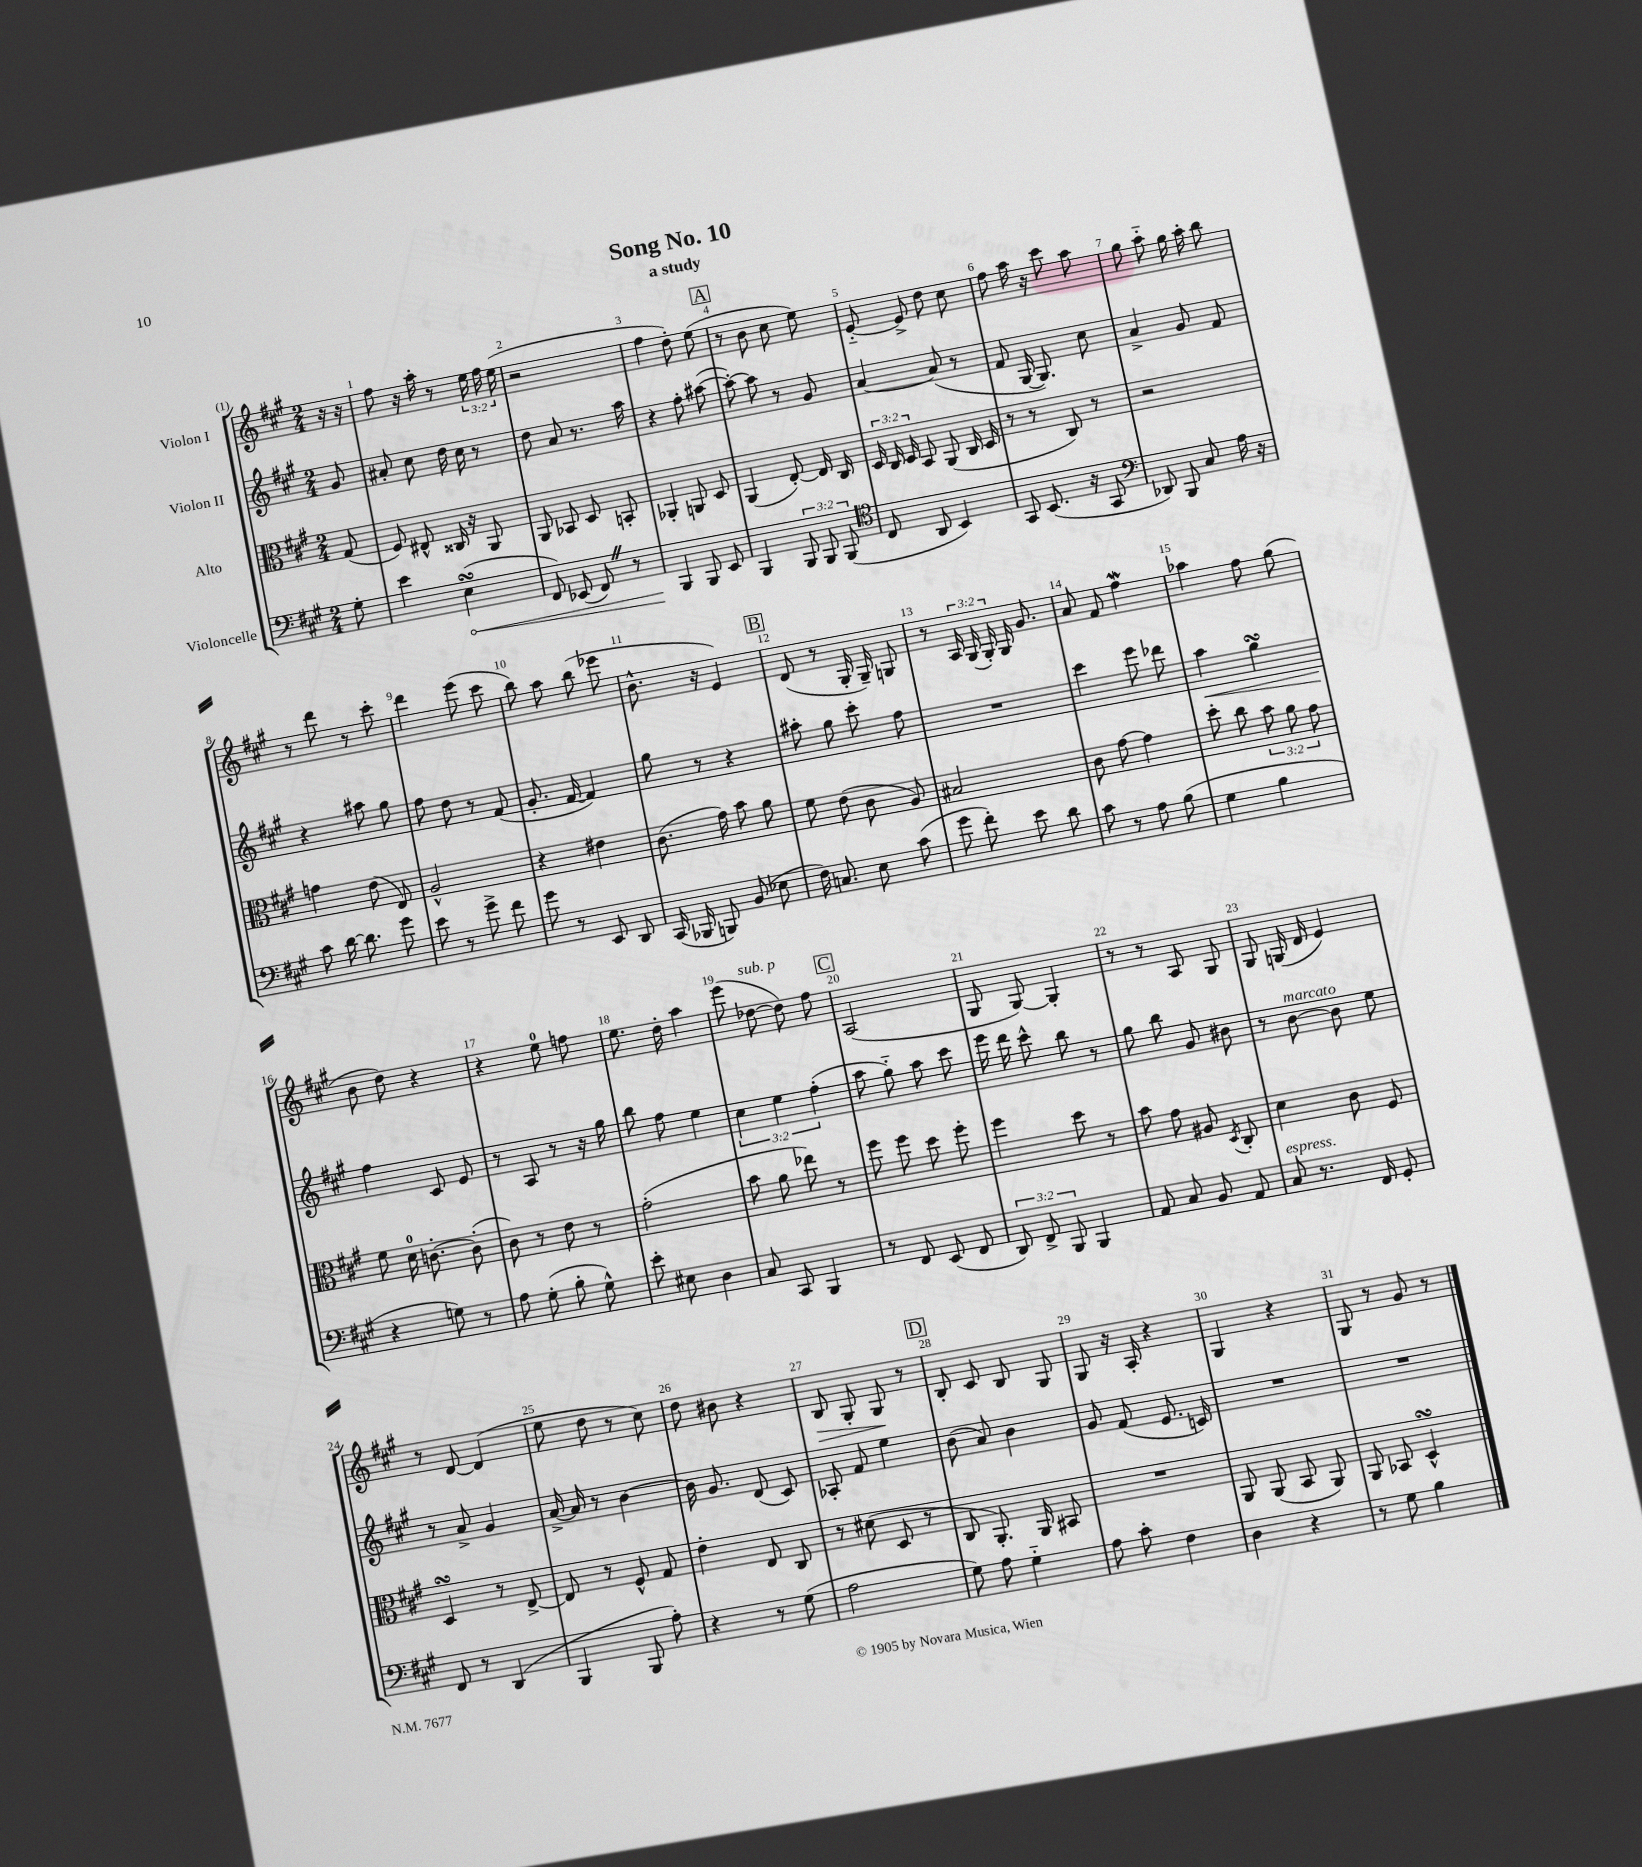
\header { title = "Song No. 10" subtitle = "a study" }
<<
\new StaffGroup <<
\new Staff = "s0" \with { instrumentName = "Violon I" } {
    \clef treble \key a \major \numericTimeSignature \time 2/4 \override Staff.TupletNumber.text = #tuplet-number::calc-fraction-text \partial 8
    \autoBeamOff r16 r16 |
    fis''8 r16 a''16-. r8 \tuplet 3/2 { e''16 fis''16 e''16( } |
    r2 |
    fis''4 d''8-.) e''8( |
    \mark \markup { \box "A" } r8 b'8 cis''8 e''8) |
    e'8~-_ e'8-> d''8 cis''8 |
    fis''8 a''16 r16 cis'''8 a''8 |
    gis''8 a''8-_ gis''16 a''16-. b''8 |
    r8 d'''8 r8 cis'''8-. |
    d'''4 e'''8( cis'''8 |
    b''8) a''8 b''8( ees'''8 |
    b'8.-^ r16 e'4) |
    \mark \markup { \box "B" } d'8( r8 gis16-. gis16--) g8 |
    r8 \tuplet 3/2 { a16 gis16( gis16-.) } gis16 gis'8. |
    a'8 fis'8 fis''4\mordent |
    aes''4 fis''8 gis''8( |
    b'8 d''8) r4 |
    r4 e''8-0 f''8 |
    e''8. d''16-. a''4 |
    e'''8( des''8~^\markup { \italic "sub. p" } des''8) fis''8 |
    \mark \markup { \box "C" } a2( |
    gis8 gis8~) gis4-. |
    r8 r8 a8 gis8 |
    gis8 g16( d'16 e'4) |
    r8 d'8~ d'4( |
    e''8 d''8 r8 cis''8) |
    d''8 bis'8 r4 |
    b8\> gis8-. gis8\! r8 |
    \mark \markup { \box "D" } b8-. cis'8 b8 gis8 |
    gis8 r16 a16-. r4 |
    gis4 r4 |
    gis8 r8 gis'8 r8 \bar "|." |
}
\new Staff = "s1" \with { instrumentName = "Violon II" } {
    \clef treble \key a \major \numericTimeSignature \time 2/4 \override Staff.TupletNumber.text = #tuplet-number::calc-fraction-text \partial 8
    \autoBeamOff gis'8 |
    ais'8-. cis''8 d''16 cis''16 r8 |
    d''8 a'8 r8. a''16 |
    r4 fis''8-. ais''8~( |
    \mark \markup { \box "A" } ais''8~-.) ais''8 r8 gis'8 |
    a'4~ a'8( r8 |
    fis'8 gis16~ gis8.) cis''8 |
    a'4-> gis'8 fis'8 |
    r4 ais''8 gis''8 |
    fis''8 d''8 r8 fis'8( |
    gis'8.-. fis'16~ fis'4) |
    gis''8 r8 r4 |
    \mark \markup { \box "B" } ais''8-. gis''8 cis'''8-. fis''8 |
    R2 |
    cis'''4 e'''8 des'''8 |
    a''4\< gis''4\turn |
    fis''4\! cis'8 e'8 |
    r8 a8 r8 r16 gis''16 |
    b''8 fis''8 e''4 |
    \tuplet 3/2 { cis''4 e''4 fis''4-.( } |
    \mark \markup { \box "C" } a''8 gis''8-_) a''8 cis'''8 |
    e'''16 d'''16 cis'''8-^ b''8 r8 |
    gis''8 b''8 gis'8 bis'8 |
    r8 b'8~^\markup { \italic "marcato" } b'8 e''8 |
    r8 a'8-> gis'4 |
    a'16~-> a'16 r8 b'4~ |
    b'16 gis'8. d'8( cis'8) |
    aes8-. fis'8 e''4 |
    \mark \markup { \box "D" } b'8( a'8) b'4 |
    gis'8 fis'8( e'8. c'16) |
    R2 |
    R2 \bar "|." |
}
\new Staff = "s2" \with { instrumentName = "Alto" } {
    \clef alto \key a \major \numericTimeSignature \time 2/4 \override Staff.TupletNumber.text = #tuplet-number::calc-fraction-text \partial 8
    \autoBeamOff gis8( |
    fis8) eis8-^ cisis16 r16 a,8 |
    a,8 bes,8 d8 b,8-. |
    aes,4-. a,8 d8 |
    \mark \markup { \box "A" } a,4( e8~-.) e16 cis16 |
    \tuplet 3/2 { d16 cis16 d16 } b,8 a,8( cis16 d16 |
    r8 r8 cis8) r8 |
    r2 |
    g'4 e'8( e8) |
    a2-^ |
    r4 eis'4 |
    cis'8.( gis'16) b'8 a'8 |
    \mark \markup { \box "B" } fis'8 e'8( cis'8 a8) |
    bis2 |
    cis'8 gis'8~ gis'4 |
    d''8-. cis''8 \tuplet 3/2 { b'8 a'8 gis'8 } |
    fis'8 d'16-0 c'8.~-. c'8-.( |
    cis'8) r8 e'8 r8 |
    gis'2-.( |
    b'8 a'8 ees''8) r8 |
    \mark \markup { \box "C" } fis''8 fis''8 d''8 fis''8-. |
    fis''4 d''8 r8 |
    b'8 gis'8 ais8 \acciaccatura { d8 } cis8-. |
    d'4 cis'8 fis8 |
    d4\turn r8 e8~-> |
    e8 r8 fis8-^ gis8 |
    e'4-. e8 cis8 |
    r8 dis'8( d8 r8 |
    \mark \markup { \box "D" } cis8 a,8.-.) a,16 bis,8 |
    R2 |
    a,8 a,8( b,8 a,8) |
    a,8 bes,8 d4-^\turn \bar "|." |
}
\new Staff = "s3" \with { instrumentName = "Violoncelle" } {
    \clef bass \key a \major \numericTimeSignature \time 2/4 \override Staff.TupletNumber.text = #tuplet-number::calc-fraction-text \partial 8
    \autoBeamOff gis8-. |
    e'4 \once \override Hairpin.circled-tip = ##t e4\turn\<( |
    fis,8) ees,8( fis,8) \once \override BreathingSign.text = \markup { \musicglyph "scripts.caesura.straight" } \breathe r8 |
    b,,4\! b,,8 e,8 |
    \mark \markup { \box "A" } b,,4 \tuplet 3/2 { b,,8 b,,8 b,,8( } |
    \clef tenor cis8 a,8 b,4) |
    gis,8 b,8.( r16 gis,8 |
    \clef bass des,8) b,,8 cis8 a16 r16 |
    cis'8 d'16~ d'8. gis'8 |
    e'8 r8 gis'8-> fis'8 |
    gis'8 r8 e,8 d,8 |
    cis,16( bes,,16 b,,8) b,8( ees8 |
    \mark \markup { \box "B" } fis16) c8. e8 cis'8( |
    gis'8 fis'8-.) e'8 d'8 |
    cis'8 r8 a8 b8( |
    gis4 b4 |
    r4 g8) r8 |
    a8 gis8-.( b8-. gis8-^) |
    e'8-. eis8 d4 |
    cis8 cis,8 b,,4 |
    \mark \markup { \box "C" } r8 fis,8 e,8( fis,8 |
    \tuplet 3/2 { d,8) fis,8-> b,,8 } b,,4 |
    a,8 cis8 b,8 a,8 |
    cis8^\markup { \italic "espress." } r8. fis,16 gis,8-. |
    fis,8 r8 d,4( |
    b,,4 b,,8 a8-.) |
    r4 r8 gis8( |
    a2 |
    \mark \markup { \box "D" } gis8) a8 gis4-_ |
    a8 cis'8-. fis4 |
    d4 r4 |
    r8 gis8 b4 \bar "|." |
}
>>
>>
\layout { \context { \Score \override BarNumber.break-visibility = ##(#f #t #t) barNumberVisibility = #all-bar-numbers-visible } }
